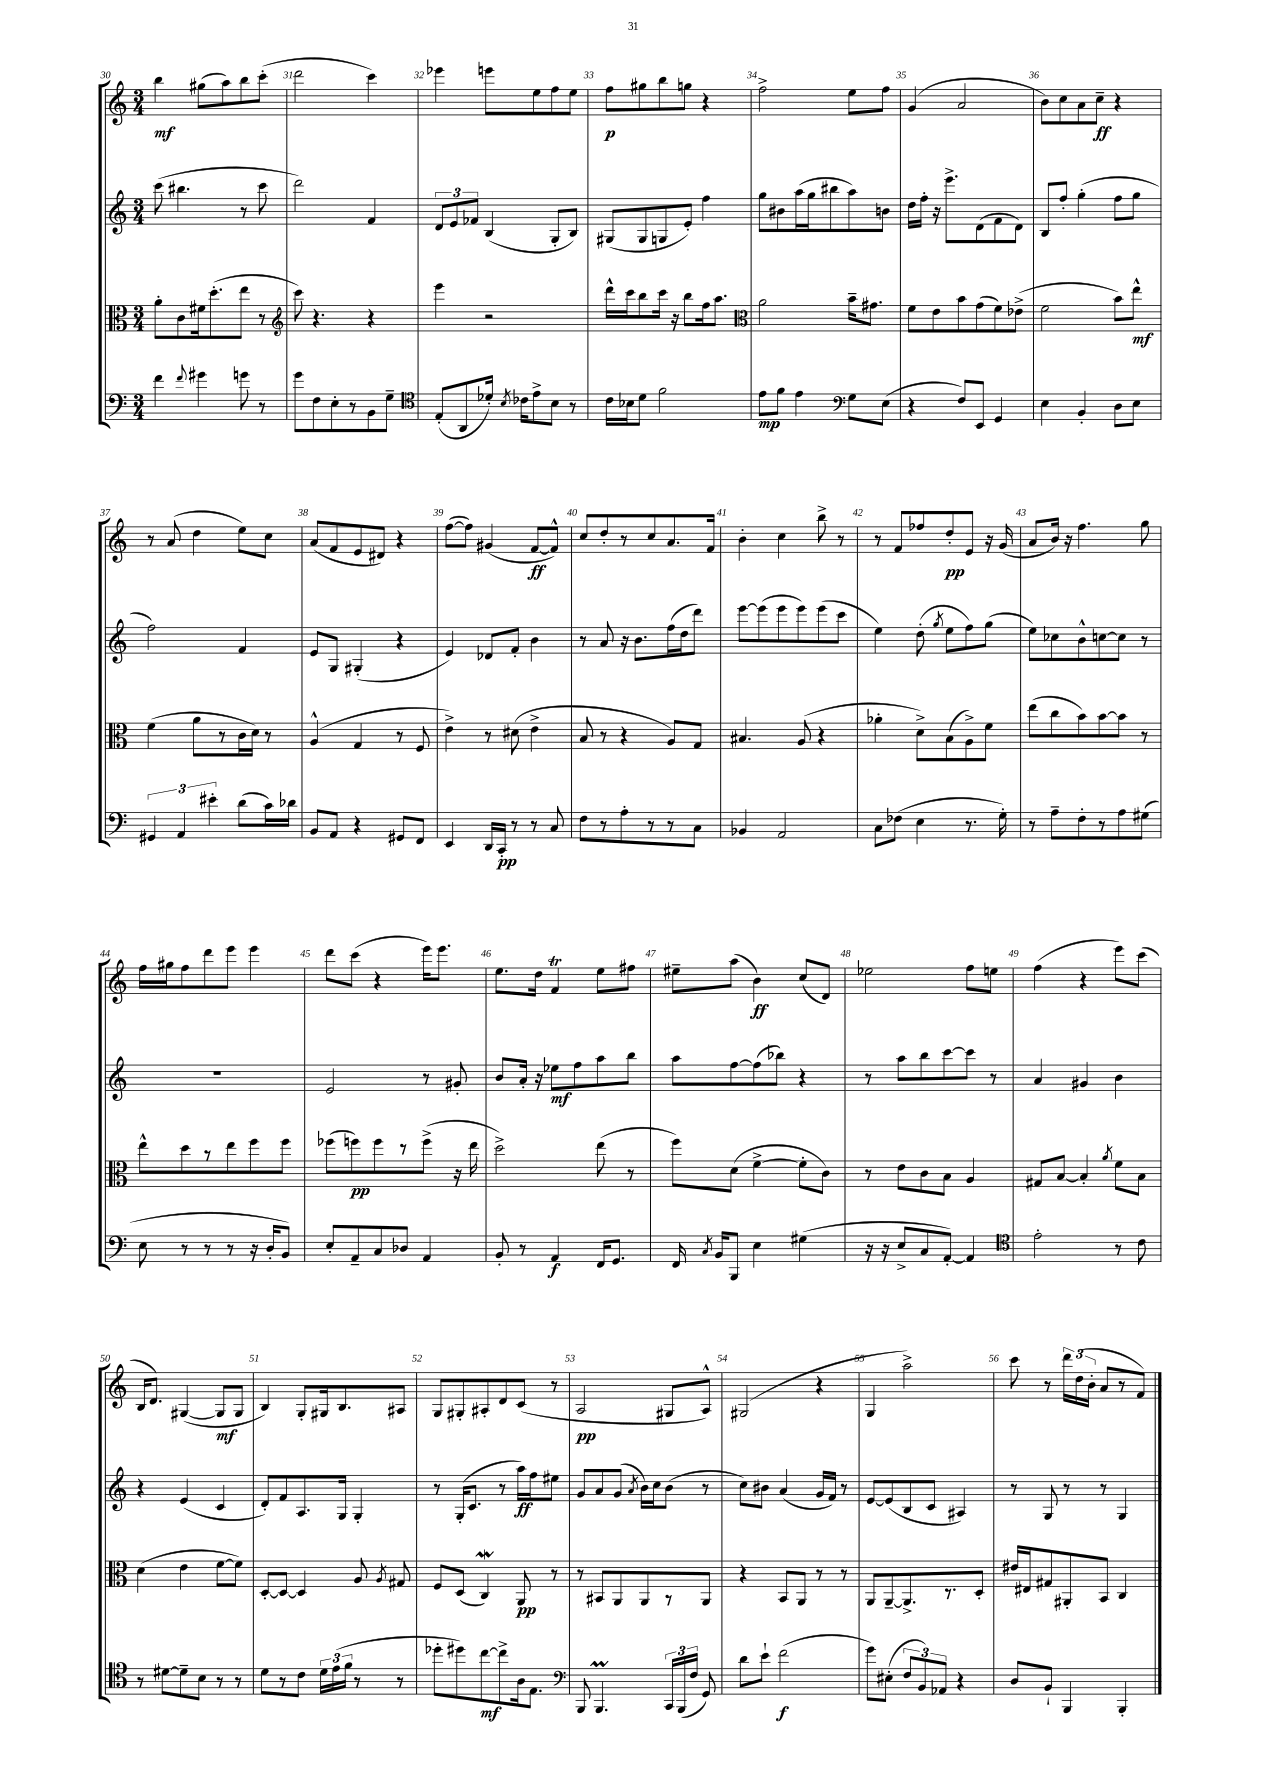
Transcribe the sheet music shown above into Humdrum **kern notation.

**kern	**kern	**kern	**kern
*staff4	*staff3	*staff2	*staff1
*clefF4	*clefC3	*clefG2	*clefG2
*k[]	*k[]	*k[]	*k[]
*M3/4	*M3/4	*M3/4	*M3/4
4f	8a'	(8ccc	4bb
.	8c	4.bb#	.
8qqf	.	.	.
4g#	16f#	.	(8gg#
.	(8.dd'	.	.
.	.	.	8aa)
8g	8ee	8r	8bb
8r	8r	8ccc	(8ccc'
=	=	=	=
*	*clefG2	*	*
8g	8ccc)	2ddd)	2ddd
8F	4.r	.	.
8E'	.	.	.
8r	.	.	.
8BB	4r	4f	4ccc)
8G~	.	.	.
=	=	=	=
*clefC4	*	*	*
(8E'	4eee	12d	4eee-
.	.	12e	.
8AA	.	.	.
.	.	12f-	.
16d-')	2r	(4B	8eee
8qB	.	.	.
16c-	.	.	.
8e^	.	.	8ee
8B	.	8G'	8ff
8r	.	8B)	8ee
=	=	=	=
16c	16ddd^^	(8G#	8ff
16B-	16ccc	.	.
8d	8bb	8G#	8gg#
2f	16ccc	8G	8bb
.	16r	.	.
.	8bb	8e')	8gg
.	16ff	4ff	4r
.	8.aa	.	.
=	=	=	=
*	*clefC3	*	*
8e	2a	8gg	2ff^
8f	.	8b#	.
4e	.	(16aa	.
.	.	16gg	.
.	.	8bb#	.
*clefF4	*	*	*
8G	16b~	8aa)	8ee
.	8.g#	.	.
(8E	.	8b	8ff
=	=	=	=
4r	8f	16dd	(4g
.	.	16ff'	.
.	8e	16r	.
.	.	8.eee^	.
8F)	8b	.	2a
8EE	(8g	(8d	.
4GG	8f)	8f	.
.	(8e-^	8d)	.
=	=	=	=
4E	2f	8B	8b)
.	.	8ff'	8cc
4BB'	.	(4gg'	8a
.	.	.	8cc~
8D	8b)	8ff	4r
8E	8ee^^	8gg	.
=	=	=	=
6GG#	(4f	2ff)	8r
.	.	.	(8a
6AA	.	.	.
.	8a	.	4dd
6e#'	.	.	.
.	8r	.	.
(8d	16c	4f	8ee)
.	16d)	.	.
16c)	8r	.	8cc
16d-	.	.	.
=	=	=	=
8BB	(4A^^	8e	(8a
8AA	.	8G	8f
4r	4G	(4G#'	8e
.	.	.	8d#)
8GG#	8r	4r	4r
8FF	8F	.	.
=	=	=	=
4EE	4e^)	4e)	([8ff
.	.	.	8ff])
16DD	8r	8d-	(4g#
16CC'	.	.	.
8r	(8d#	8f'	.
8r	4e^	4b	[8f
8C	.	.	8f^^])
=	=	=	=
8F	8B	8r	8cc
8r	8r	8a	8dd'
8A'	4r	16r	8r
.	.	8.b	.
8r	.	.	8cc
8r	8A)	(16ff	8.a
.	.	16dd	.
8C	8G	8ddd)	.
.	.	.	16f
=	=	=	=
4BB-	4.B#	[8eee	4b'
.	.	(8eee]	.
2AA	.	8eee	4cc
.	(8A	8eee)	.
.	4r	(8eee	8bb^
.	.	8ccc	8r
=	=	=	=
8C	4a-'	4ee)	8r
(8F-	.	.	8f
4E	8d^)	(8dd'	8ff-
.	.	8qgg	.
.	(8B	8ee	8dd'
8.r	8A^)	8ff)	8e
.	8f	(8gg	16r
16G')	.	.	(16g
=	=	=	=
8r	(8ee	8ee)	8a
8A~	8cc	8cc-	16b)
.	.	.	16r
8F'	8b)	8b^^	4.ff
8r	[8b	[8cc	.
8A	8b]	8cc]	.
(8G#	8r	8r	8gg
=	=	=	=
8E	8ee^^	2.r	16ff
.	.	.	16gg#
8r	8dd	.	8ff
8r	8r	.	8ddd
8r	8ee	.	8eee
16r	8ff	.	4eee
16D'	.	.	.
8BB)	8ff	.	.
=	=	=	=
8E'	(8ff-	2e	8ddd
8AA~	8ff)	.	(8ccc
8C	8ff	.	4r
8D-	8r	.	.
4AA	(8ff^	8r	16eee)
.	.	.	8.eee
.	16r	8g#'	.
.	16ee	.	.
=	=	=	=
8BB'	2dd^)	8b	8.ee
8r	.	16a'	.
.	.	16r	16dd
4AA	.	8ee-	4f
.	.	8ff	.
16FF	(8ee	8aa	8ee
8.GG	.	.	.
.	8r	8bb	8ff#
=	=	=	=
16FF	8ff)	8aa	8ee#~
8qC	.	.	.
16BB	.	.	.
8BBB	(8d	[8ff	(8aa
4E	[4f^	(8ff]	4b)
.	.	8bb-)	.
(4G#	8f']	4r	(8cc
.	8c)	.	8d)
=	=	=	=
16r	8r	8r	2ee-
16r	.	.	.
8E^	8e	8aa	.
8C	8c	8bb	.
[8AA')	8B	[8ccc	.
4AA]	4A	8ccc]	8ff
.	.	8r	8ee
=	=	=	=
*clefC4	*	*	*
2e'	8G#	4a	(4ff
.	[8B	.	.
.	4B']	4g#	4r
.	8qa	.	.
8r	8f	4b	8eee)
8c	8B	.	(8ccc
=	=	=	=
8r	(4d	4r	16B
.	.	.	8.d)
[8d#	.	.	.
8d#~]	4e	(4e	([4G#
8B	.	.	.
8r	[8f	4c	8G#]
8r	8f])	.	8G#
=	=	=	=
8d	[8D'	8d')	4B)
8r	8D_	8f	.
8c	4D]	8.A	8G'
24d	.	.	16G#
(24e	.	.	.
.	.	16G	8.B
24f	.	.	.
8r	8A	4G'	.
.	8qA	.	.
8r	8G#	.	8A#
=	=	=	=
8dd-'	8F	8r	8G
8dd#)	(8D	(16G'	8G#'
.	.	8.c	.
[8cc	4C)	.	8A#'
8cc^]	.	8r	8d
16A	8AA	16aa)	(8c
8.E	.	16ff	.
.	8r	8ee#	8r
=	=	=	=
*clefF4	*	*	*
8BBB	8r	8g	2A
4.BBB	8BB#	8a	.
.	8AA	(8g	.
.	.	8qa	.
.	8AA	16b)	.
.	.	16cc	.
24CC	8r	(8b	8G#
(24BBB	.	.	.
24F	.	.	.
8GG)	8AA	8r	8A^^)
=	=	=	=
8d	4r	8cc)	(2G#
8e`	.	8b#	.
(2f	8BB	(4a	.
.	8AA	.	.
.	8r	16g	4r
.	.	16f)	.
.	8r	8r	.
=	=	=	=
8g)	8AA	[8e	4G
(8E#'	[8AA~	(8e]	.
12F	8.AA^]	8B	2aa^)
12BB)	.	.	.
.	.	8c	.
12AA-	.	.	.
.	8.r	.	.
4r	.	4A#)	.
.	8D'	.	.
=	=	=	=
8D	16e#	8r	8ccc
.	16E#	.	.
8BB`	8G#	8G	8r
4BBB	8AA#'	8r	24ddd
.	.	.	(24dd
.	.	.	24b'
.	8BB	8r	8a
4BBB'	4C	4G	8r
.	.	.	8f)
==	==	==	==
*-	*-	*-	*-
